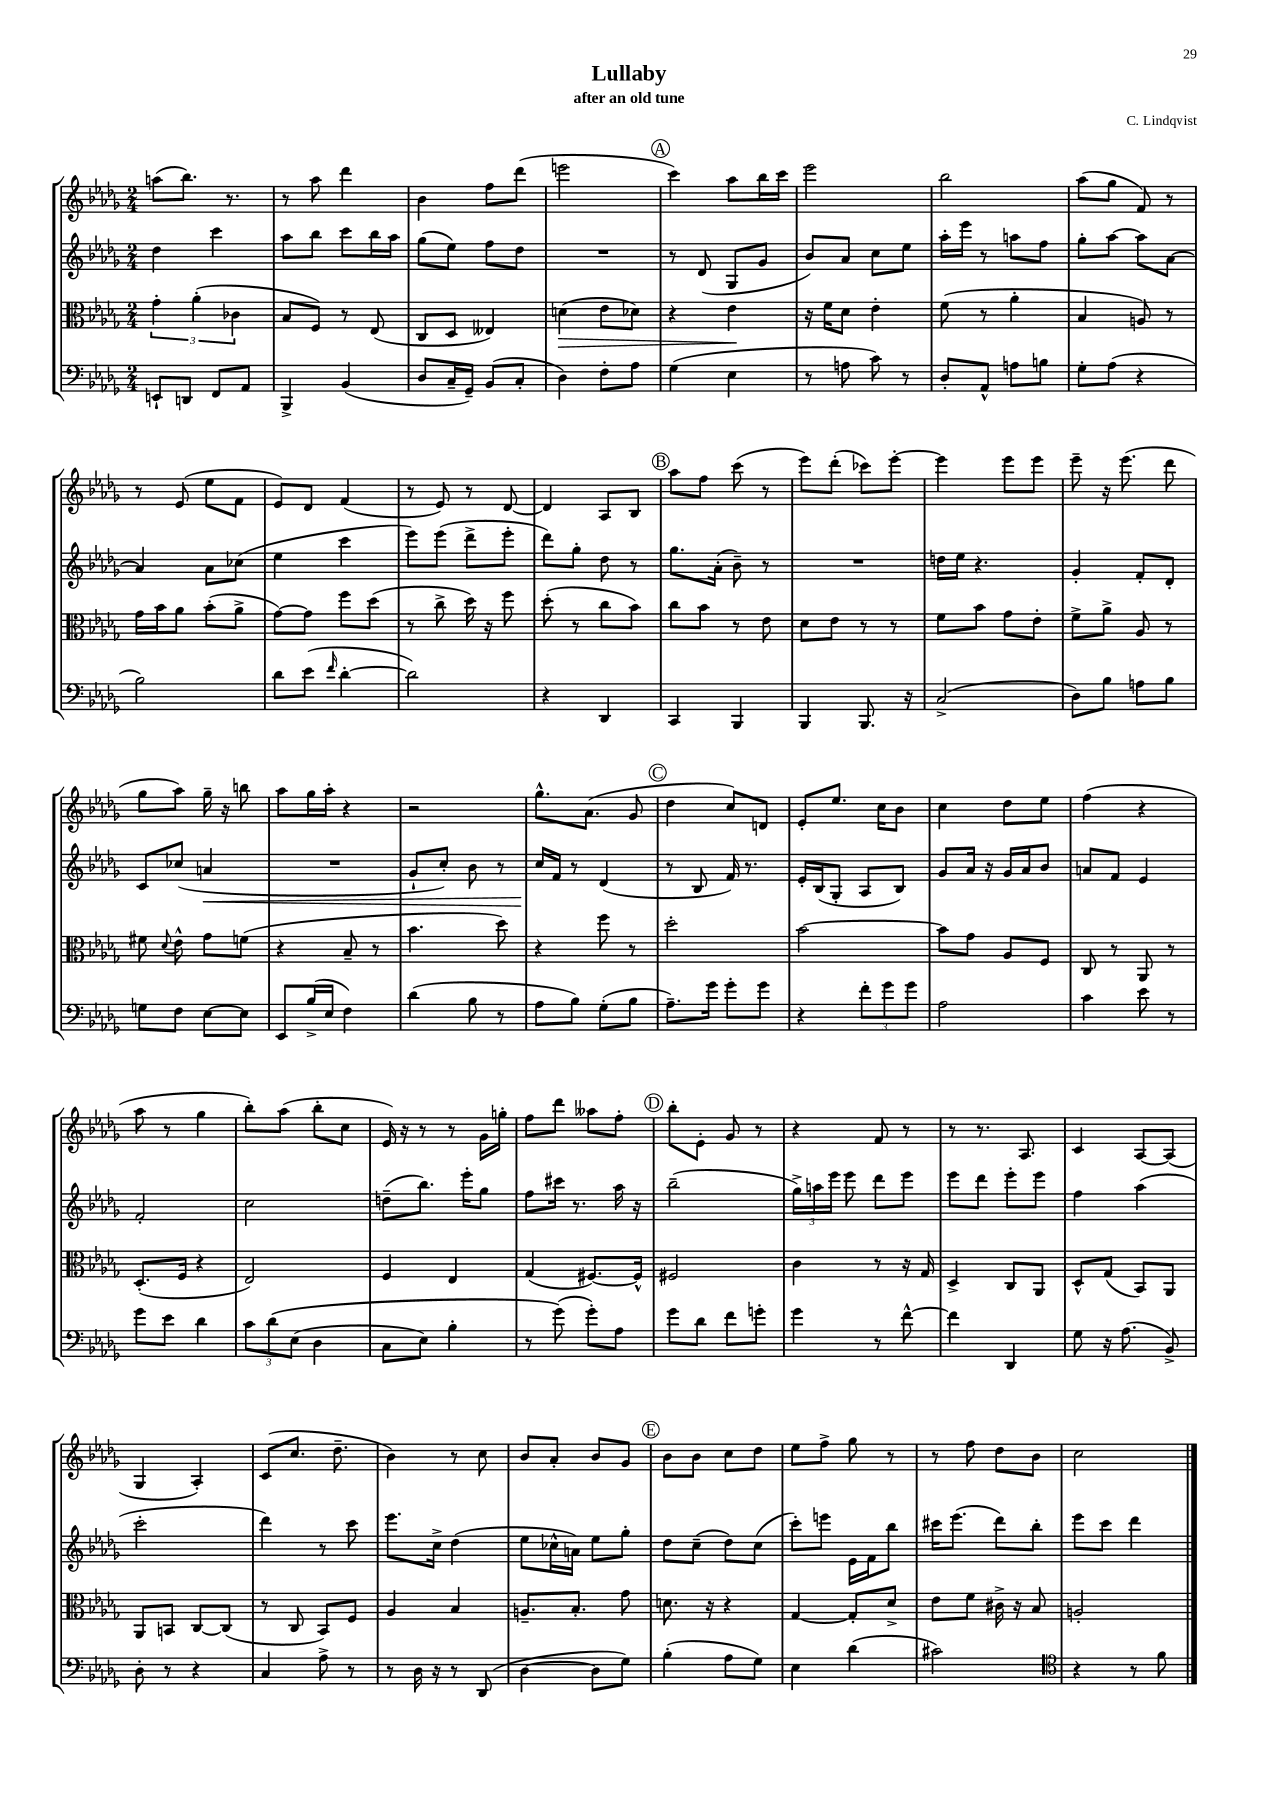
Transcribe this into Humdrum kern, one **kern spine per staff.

**kern	**kern	**dynam	**kern	**dynam	**kern
*part4	*part3	*part3	*part2	*part2	*part1
*staff4	*staff3	*staff3	*staff2	*staff2	*staff1
*clefF4	*clefC3	*	*clefG2	*	*clefG2
*k[b-e-a-d-g-]	*k[b-e-a-d-g-]	*	*k[b-e-a-d-g-]	*	*k[b-e-a-d-g-]
*M2/4	*M2/4	*	*M2/4	*	*M2/4
=1	=1	=1	=1	=1	=1
8EEn`/L	6g-'\	.	4dd-\	.	(8aan\L
8DDn/J	.	.	.	.	8.bb-\J)
.	(6a-'\	.	.	.	.
8FF/L	.	.	4ccc\	.	.
.	.	.	.	.	8.r
.	6c-X\	.	.	.	.
8AA-/J	.	.	.	.	.
=2	=2	=2	=2	=2	=2
4BBB-^/	8B-/L	.	8aa-\L	.	8r
.	8F/J)	.	8bb-\J	.	8aa-\
(4BB-/	8r	.	8ccc\L	.	4ddd-\
.	(8E-/	.	16bb-\L	.	.
.	.	.	16aa-\JJ	.	.
=3	=3	=3	=3	=3	=3
8D-/L	8C/L	.	(8gg-\L	.	4b-\
16C~/L	8D-/J	.	8ee-\J)	.	.
16GG-~/JJ)	.	.	.	.	.
(8BB-/L	4E--X/)	.	8ff\L	.	8ff\L
8C'/J	.	.	8dd-\J	.	(8ddd-\J
=4	=4	=4	=4	=4	=4
!	!	!LO:HP:b	!	!	!
4D-\)	(4dn\	>	2r	.	2eeen\
8F'\L	8e-\L	.	.	.	.
8A-\J	8d-X\J)	.	.	.	.
!!LO:REH:place=s1:t=A
=5	=5	=5	=5	=5	=5
(4G-\	4r	.	8r	.	4ccc\)
.	.	.	(8d-/	.	.
4E-\	4e-\	.	8G-/L	.	8aa-\L
.	.	.	8g-/J	.	16bb-\L
.	.	.	.	.	16ccc\JJ
.	.	]	.	.	.
=6	=6	=6	=6	=6	=6
8r	16r	.	8b-/L)	.	2eee-\
.	16f\KL	.	.	.	.
8An\	8d-\J	.	8a-/J	.	.
8c\)	4e-'\	.	8cc\L	.	.
8r	.	.	8ee-\J	.	.
=7	=7	=7	=7	=7	=7
8D-'/L	(8f\	.	16aa-'\LL	.	2bb-\
.	.	.	16eee-\JJ	.	.
8AA-^^/J	8r	.	8r	.	.
8An\L	4a-'\	.	8aan\L	.	.
8Bn\J	.	.	8ff\J	.	.
=8	=8	=8	=8	=8	=8
8G-'\L	4B-/	.	8gg-'\L	.	(8aa-\L
(8A-\J	.	.	[8aa-\J	.	8gg-\J
4r	8An/)	.	8aa-\L]	.	8f/)
.	8r	.	[8a-\J	.	8r
!!LO:LB:g=z
=9	=9	=9	=9	=9	=9
2B-\)	16g-\LL	.	4a-/]	.	8r
.	16b-\J	.	.	.	.
.	8a-\J	.	.	.	(8e-/
.	(8b-'\L	.	8a-\L	.	8ee-\L
.	8a-^\J	.	(8cc-X\J	.	8f\J
=10	=10	=10	=10	=10	=10
8d-\L	[8g-\L)	.	4ee-\	.	8e-/L)
(8e-\J	8g-\J]	.	.	.	8d-/J
16qqf/	.	.	.	.	.
[4d-'\	8ff\L	.	4ccc\	.	(4f/
.	(8dd-\J	.	.	.	.
=11	=11	=11	=11	=11	=11
2d-\])	8r	.	8eee-\L)	.	8r
.	8cc^\	.	(8eee-\J	.	8e-/)
.	16dd-\)	.	8ddd-^\L	.	8r
.	16r	.	.	.	.
.	8ff\	.	8eee-'\J	.	[8d-/
=12	=12	=12	=12	=12	=12
4r	(8dd-'\	.	8ddd-\L)	.	4d-/]
.	8r	.	8gg-'\J	.	.
4DD-/	8cc\L	.	8dd-\	.	8A-/L
.	8b-\J)	.	8r	.	8B-/J
!!LO:REH:place=s1:t=B
=13	=13	=13	=13	=13	=13
4CC/	8cc\L	.	8.gg-\L	.	8aa-\L
.	8b-\J	.	.	.	8ff\J
.	.	.	(16a-'\Jk	.	.
4BBB-/	8r	.	8b-~\)	.	(8ccc\
.	8e-\	.	8r	.	8r
=14	=14	=14	=14	=14	=14
4BBB-/	8d-\L	.	2r	.	8eee-\L)
.	8e-\J	.	.	.	(8ddd-'\J
8.BBB-/	8r	.	.	.	8ccc-X\L)
.	8r	.	.	.	[8eee-'\J
16r	.	.	.	.	.
=15	=15	=15	=15	=15	=15
(2C^/	8f\L	.	16ddn\LL	.	4eee-\]
.	.	.	16ee-\JJ	.	.
.	8b-\J	.	4.r	.	.
.	8g-\L	.	.	.	8eee-\L
.	8e-'\J	.	.	.	8eee-\J
=16	=16	=16	=16	=16	=16
8D-\L)	8f^\L	.	4g-'/	.	8eee-~\
8B-\J	8a-^\J	.	.	.	16r
.	.	.	.	.	(8.eee-\
8An\L	8A-/	.	8f'/L	.	.
8B-\J	8r	.	8d-'/J	.	8ddd-\
!!LO:LB:g=z
=17	=17	=17	=17	=17	=17
8Gn\L	8f#X\	.	8c/L	.	8gg-\L
.	8qqd-/	.	.	.	.
8F\J	8e-^^\	.	(8cc-X/J	.	8aa-\J)
!	!	!	!	!LO:HP:b	!
[8E-\L	8g-\L	.	4an/	<	16gg-~\
.	.	.	.	.	16r
8E-\J]	(8fn\J	.	.	.	8bbn\
=18	=18	=18	=18	=18	=18
8EE-/L	4r	.	2r	.	8aa-\L
(16B-^/L	.	.	.	.	16gg-\L
16E-/JJ	.	.	.	.	16aa-'\JJ
4F\)	8B-~/	.	.	.	4r
.	8r	.	.	.	.
=19	=19	=19	=19	=19	=19
(4d-\	4.b-\	.	8g-`/L	.	2r
.	.	.	8cc'/J)	.	.
8B-\	.	.	8b-\	.	.
8r	8dd-\)	.	8r	.	.
=20	=20	=20	=20	=20	=20
8A-\L	4r	.	16cc/LL	.	8.gg-^^\L
.	.	.	16f/JJ	[	.
8B-\J)	.	.	8r	.	.
.	.	.	.	.	(8.a-\J
(8G-'\L	8ff\	.	(4d-/	.	.
8B-\J	8r	.	.	.	8g-/
!!LO:REH:place=s1:t=C
=21	=21	=21	=21	=21	=21
8.A-~\L)	2dd-'\	.	8r	.	4dd-\
.	.	.	8B-/	.	.
16g-\Jk	.	.	.	.	.
8g-'\L	.	.	16f/)	.	8cc/L)
.	.	.	8.r	.	.
8g-\J	.	.	.	.	8dn/J
=22	=22	=22	=22	=22	=22
4r	[2b-\	.	16e-'/LL	.	8e-'/L
.	.	.	(16B-/J	.	.
.	.	.	8G-'/J	.	8.ee-/J
12f'\L	.	.	8A-/L	.	.
.	.	.	.	.	16cc\KL
12g-\	.	.	.	.	.
.	.	.	8B-/J)	.	8b-\J
12g-\J	.	.	.	.	.
=23	=23	=23	=23	=23	=23
2A-\	8b-\L]	.	8g-/L	.	4cc\
.	8g-\J	.	16a-/Jk	.	.
.	.	.	16r	.	.
.	8A-/L	.	16g-/LL	.	8dd-\L
.	.	.	16a-/J	.	.
.	8F/J	.	8b-/J	.	8ee-\J
=24	=24	=24	=24	=24	=24
4c\	8C/	.	8an/L	.	(4ff\
.	8r	.	8f/J	.	.
8e-\	8AA-/	.	4e-/	.	4r
8r	8r	.	.	.	.
!!LO:LB:g=z
=25	=25	=25	=25	=25	=25
8g-\L	(8.D-'/L	.	2f'/	.	8aa-\
8e-\J	.	.	.	.	8r
.	16F/Jk	.	.	.	.
4d-\	4r	.	.	.	4gg-\
=26	=26	=26	=26	=26	=26
12c\L	2E-/)	.	2cc\	.	8bb-'\L)
(12d-\	.	.	.	.	.
.	.	.	.	.	(8aa-\J
(12E-\J	.	.	.	.	.
4D-\	.	.	.	.	8bb-'\L
.	.	.	.	.	8cc\J
=27	=27	=27	=27	=27	=27
8C\L	4F/	.	(8ddn~\L	.	16e-/)
.	.	.	.	.	16r
8E-\J)	.	.	8.bb-\J)	.	8r
4B-'\	4E-/	.	.	.	8r
.	.	.	16eee-'\KL	.	.
.	.	.	8gg-\J	.	16g-\LL
.	.	.	.	.	16ggn'\JJ
=28	=28	=28	=28	=28	=28
8r	(4G-/	.	8ff\L	.	8ff\L
(8g-\)	.	.	16ccc#X\Jk	.	8ddd-\J
.	.	.	8.r	.	.
8g-'\L)	[8.F#X/L)	.	.	.	8aa--X\L
8A-\J	.	.	16aa-\	.	8ff'\J
.	16F#^^/Jk]	.	16r	.	.
!!LO:REH:place=s1:t=D
=29	=29	=29	=29	=29	=29
8g-\L	2F#X/	.	(2bb-~\	.	8bb-'\L
8d-\J	.	.	.	.	8e-'\J
8f\L	.	.	.	.	8g-/
8gn'\J	.	.	.	.	8r
=30	=30	=30	=30	=30	=30
4g-\	4c\	.	24gg-^\LL)	.	4r
.	.	.	24aan\	.	.
.	.	.	24eee-\JJ	.	.
.	.	.	8eee-\	.	.
8r	8r	.	8ddd-\L	.	8f/
[8f^^\	16r	.	8eee-\J	.	8r
.	16G-/	.	.	.	.
=31	=31	=31	=31	=31	=31
4f\]	4D-^/	.	8eee-\L	.	8r
.	.	.	8ddd-\J	.	8.r
4DD-/	8C/L	.	8eee-'\L	.	.
.	.	.	.	.	8.A-/
.	8AA-/J	.	8eee-\J	.	.
=32	=32	=32	=32	=32	=32
8G-\	8D-^^/L	.	4ff\	.	4c/
16r	(8G-/J	.	.	.	.
(8.A-\	.	.	.	.	.
.	8BB-/L)	.	(4aa-\	.	[8A-/L
8BB-^/)	8AA-/J	.	.	.	(8A-/J]
!!LO:LB:g=z
=33	=33	=33	=33	=33	=33
8D-'\	8AA-/L	.	2ccc'\	.	4G-/
8r	8BBn/J	.	.	.	.
4r	[8C/L	.	.	.	4A-'/)
.	(8C/J]	.	.	.	.
=34	=34	=34	=34	=34	=34
4C/	8r	.	4ddd-\)	.	(8c/L
.	8C/	.	.	.	8.cc/J
8A-^\	8BB-/L)	.	8r	.	.
.	.	.	.	.	8.dd-~\
8r	8F/J	.	8ccc\	.	.
=35	=35	=35	=35	=35	=35
8r	4A-/	.	8.eee-\L	.	4b-\)
16D-\	.	.	.	.	.
16r	.	.	16cc^\Jk	.	.
8r	4B-/	.	(4dd-\	.	8r
(8DD-/	.	.	.	.	8cc\
=36	=36	=36	=36	=36	=36
[4D-\	8.An~/L	.	8ee-\L	.	8b-/L
.	.	.	16cc-X^^\L	.	8a-'/J
.	8.B-'/J	.	16an\JJ)	.	.
8D-\L]	.	.	8ee-\L	.	8b-/L
8G-\J)	8g-\	.	8gg-'\J	.	8g-/J
!!LO:REH:place=s1:t=E
=37	=37	=37	=37	=37	=37
(4B-'\	8.dn\	.	8dd-\L	.	8b-\L
.	.	.	(8cc~\J	.	8b-\J
.	16r	.	.	.	.
8A-\L	4r	.	8dd-\L)	.	8cc\L
8G-\J)	.	.	(8cc\J	.	8dd-\J
=38	=38	=38	=38	=38	=38
4E-\	[4G-/	.	8ccc'\L)	.	8ee-\L
.	.	.	8eeen\J	.	8ff^\J
(4d-\	8G-'/L]	.	16e-\LL	.	8gg-\
.	.	.	16f\J	.	.
.	8d-^/J	.	8bb-\J	.	8r
=39	=39	=39	=39	=39	=39
2c#X\)	8e-\L	.	16ccc#X\KL	.	8r
.	.	.	(8.eee-\J	.	.
.	8f\J	.	.	.	8ff\
.	16c#X^\	.	8ddd-\L)	.	8dd-\L
.	16r	.	.	.	.
.	8B-/	.	8bb-'\J	.	8b-\J
=40	=40	=40	=40	=40	=40
*clefC4	*	*	*	*	*
4r	2An'/	.	8eee-\L	.	2cc\
.	.	.	8ccc\J	.	.
8r	.	.	4ddd-\	.	.
8f\	.	.	.	.	.
==	==	==	==	==	==
*-	*-	*-	*-	*-	*-
